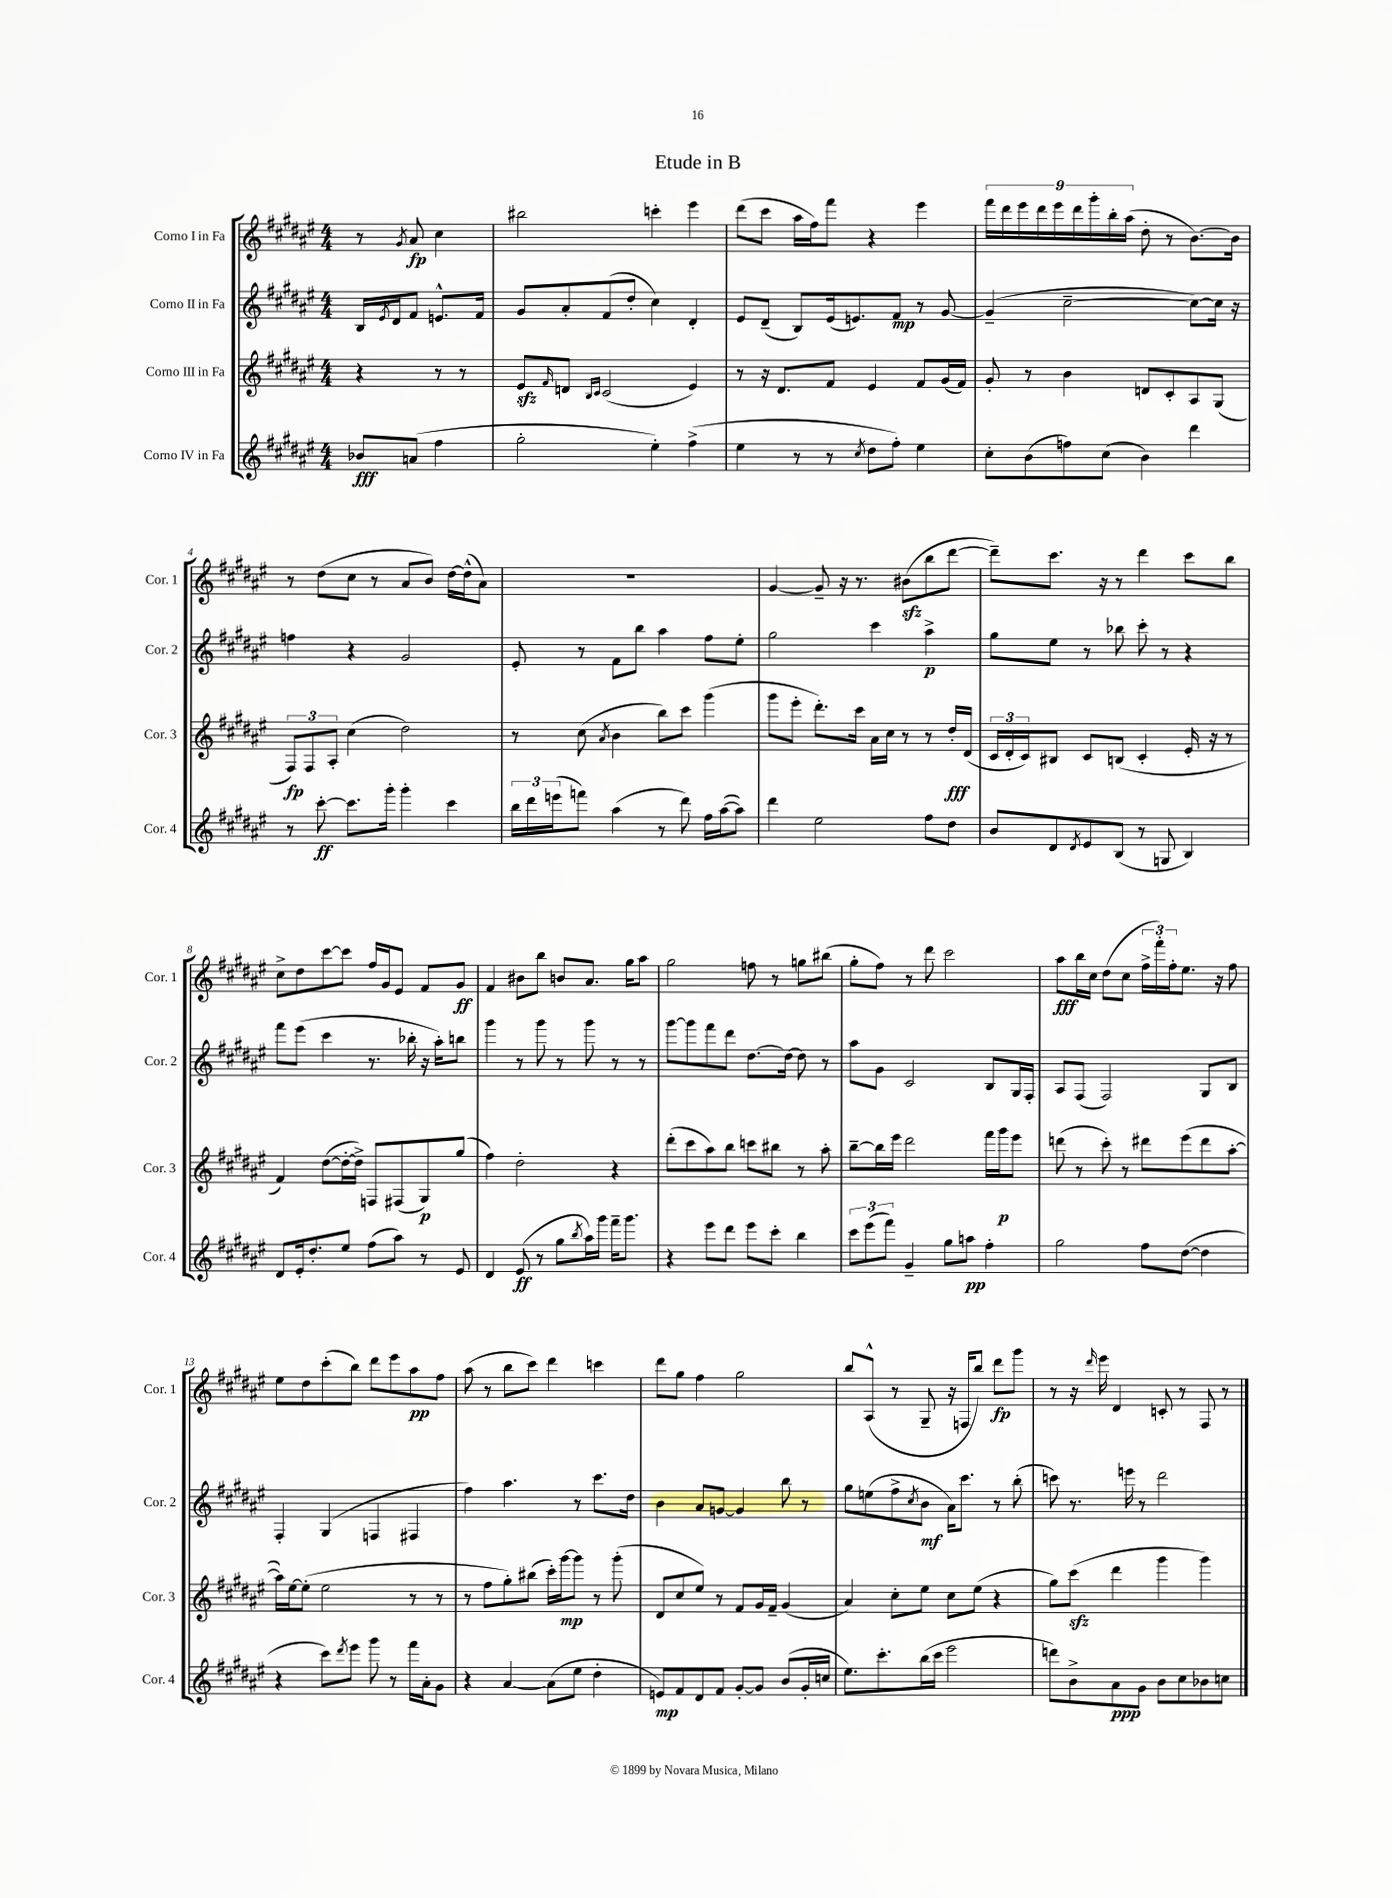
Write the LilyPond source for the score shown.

\header { title = "Etude in B" }
<<
\new StaffGroup <<
\new Staff = "s0" \with { instrumentName = "Corno I in Fa" shortInstrumentName = "Cor. 1" } {
    \clef treble \key fis \major \numericTimeSignature \time 4/4 \partial 2
    r8 \acciaccatura { gis'8 } ais'8\fp cis''4 |
    bis''2 c'''4-. eis'''4 |
    dis'''8( cis'''8 ais''16 fis''16) fis'''8 r4 eis'''4 |
    \tuplet 9/8 { fis'''16 dis'''16 eis'''16 dis'''16 eis'''16 dis'''16 gis'''16-. b''16-. ais''16( } dis''8-. r8 b'8.~) b'16 |
    r8 dis''8( cis''8 r8 ais'8 b'8) dis''16~ dis''16-^( ais'8) |
    R1 |
    gis'4~ gis'8-- r16 r8. bis'8\sfz( b''8 dis'''8~ |
    dis'''8--) cis'''8. r16 r8 dis'''4 cis'''8 b''8 |
    cis''8-> dis''8 cis'''8~ cis'''8 fis''16 gis'16 eis'8 fis'8 gis'8\ff |
    fis'4 bis'8 b''8 b'8 ais'8. gis''16 ais''8 |
    gis''2 f''8 r8 g''8 bis''8( |
    gis''8-. fis''8) r8 dis'''8 cis'''2 |
    ais''8\fff b''16 cis''16 dis''8( cis''8 \tuplet 3/2 { fis''16-> fis'''16-.) fis''16-. } eis''8. r16 fis''8 |
    eis''8 dis''8 cis'''8-.( b''8) dis'''8 eis'''8 ais''8\pp fis''8 |
    ais''8( r8 b''8 cis'''8) dis'''4 c'''4 |
    dis'''8 gis''8 fis''4 gis''2 |
    b''8 ais8-^( r8 gis8-- r16 f16 b''8) dis'''8\fp gis'''8 |
    r8 r16 \grace { dis'''16 } eis'''16 dis'4 c'8-. r8 fis8 r8 \bar "|." |
}
\new Staff = "s1" \with { instrumentName = "Corno II in Fa" shortInstrumentName = "Cor. 2" } {
    \clef treble \key fis \major \numericTimeSignature \time 4/4 \partial 2
    b16 \acciaccatura { eis'8 } dis'16 fis'8 e'8.-^ fis'16 |
    gis'8 ais'8-. fis'8( dis''8-. cis''4) dis'4-. |
    eis'8 dis'8--( b8) eis'16( e'8.) fis'8\mp r8 gis'8~ |
    gis'4--( cis''2~-- cis''8~) cis''16 r16 |
    f''4 r4 gis'2 |
    eis'8-. r8 fis'8 b''8 ais''4 fis''8 eis''8-. |
    gis''2 cis'''4 ais''4->\p |
    gis''8 eis''8 r8 bes''8 cis'''8-. r8 r4 |
    fis'''8 eis'''8( cis'''4 r8. bes''16-. r16 ais''16-.) b''8 |
    gis'''4 r8 gis'''8 r8 gis'''8 r8 r8 |
    gis'''8~ gis'''8 fis'''8 dis'''8 dis''8.~ dis''16~ dis''8 r8 |
    ais''8 gis'8 cis'2 b8 gis16 fis16-. |
    ais8 fis8( fis2) gis8 b8 |
    fis4-. gis4( f4 fis4 |
    fis''4) ais''4. r8 cis'''8. dis''16 |
    b'4 ais'8 g'8~ g'4 b''8 r8 |
    gis''8 e''8( fis''8-> \acciaccatura { cis''8 } b'8\mf ais'16) cis'''8. r8 b''8-.( |
    c'''8) r8. e'''16 r8 dis'''2 \bar "|." |
}
\new Staff = "s2" \with { instrumentName = "Corno III in Fa" shortInstrumentName = "Cor. 3" } {
    \clef treble \key fis \major \numericTimeSignature \time 4/4 \partial 2
    r4 r8 r8 |
    eis'8\sfz \grace { fis'16 } d'8 \grace { b16 cis'16 } cis'2( eis'4) |
    r8 r16 dis'8. fis'8 eis'4 fis'8 gis'16( fis'16) |
    gis'8-. r8 b'4 d'8 cis'8-. ais8 gis8( |
    \tuplet 3/2 { fis8\fp) fis8 ais8-. } cis''4( dis''2) |
    r8 cis''8( \acciaccatura { ais'8 } b'4 b''8) cis'''8 gis'''4( |
    gis'''8 eis'''8-. dis'''8.-.) cis'''16 ais'16 cis''16 r8 r8 dis''16-.\fff dis'16( |
    \tuplet 3/2 { cis'16 dis'16-. cis'16) } bis8 cis'8 b8( cis'4-. eis'16-. r16 r8 |
    fis'4) dis''8~( dis''16~-. dis''16->) f8 fis8( gis8\p) gis''8( |
    fis''4) dis''2-. r4 |
    dis'''8-.( cis'''8 ais''8) b''8 c'''8 bis''8 r8 ais''8-. |
    b''8~-- b''16 eis'''16 dis'''2 fis'''16 gis'''16\p eis'''8 |
    d'''8( r8 cis'''8-.) r8 dis'''8 eis'''8( dis'''8 ais''8~-. |
    ais''16) eis''16~ eis''8-.( eis''2 r8 r8 |
    r8 fis''8 gis''8-.) bis''8( cis'''16-.) gis'''16~\mp gis'''8 r8 gis'''8-.( |
    dis'8 cis''8 eis''8) r8 fis'8 gis'16 fis'16-- gis'4( |
    ais'4) cis''8-. eis''8 cis''8 eis''8( r4 |
    gis''8) cis'''8\sfz( dis'''4 gis'''4 gis'''4) \bar "|." |
}
\new Staff = "s3" \with { instrumentName = "Corno IV in Fa" shortInstrumentName = "Cor. 4" } {
    \clef treble \key fis \major \numericTimeSignature \time 4/4 \partial 2
    bes'8\fff a'8( fis''4 |
    gis''2-. eis''4-.) fis''4->( |
    eis''4 r8 r8 \acciaccatura { cis''8 } dis''8 fis''8-.) eis''4 |
    cis''8-. b'8( f''8) cis''8( b'4) dis'''4 |
    r8 cis'''8~-.\ff cis'''8. gis'''16-. gis'''4-. cis'''4 |
    \tuplet 3/2 { b''16 dis'''16 e'''16( } f'''8) ais''4( r8 dis'''8) fis''16 ais''16~( ais''8) |
    dis'''4 eis''2 fis''8 dis''8 |
    b'8 dis'8 \acciaccatura { dis'8 } eis'8 b8( r8 g8 b4) |
    dis'8 eis'16-. dis''8.-. eis''8 fis''8( ais''8) r8 eis'8 |
    dis'4 eis'8\ff( r8 gis''8 \acciaccatura { b''8 } ais''16) gis'''16 fis'''16-- gis'''8. |
    r4 eis'''8 dis'''8 eis'''8 cis'''8-. b''4 |
    \tuplet 3/2 { cis'''8 eis'''8( fis'''8) } gis'4-- gis''8 a''8\pp fis''4-. |
    gis''2 fis''8 dis''8~( dis''4 |
    r4 cis'''8) \acciaccatura { dis'''8 } eis'''8 gis'''8 r8 fis'''16 ais'16-. gis'8 |
    r4 ais'4~ ais'8( eis''8 dis''4-. |
    e'8\mp) fis'8 dis'8 fis'8 gis'8~-. gis'8 b'8( gis'16-. c''16 |
    eis''8.) cis'''8.-. b''16( cis'''16 eis'''2 |
    d'''8) b'8-> ais'8\ppp gis'8 b'8 cis''8 bes'8 c''8 \bar "|." |
}
>>
>>
